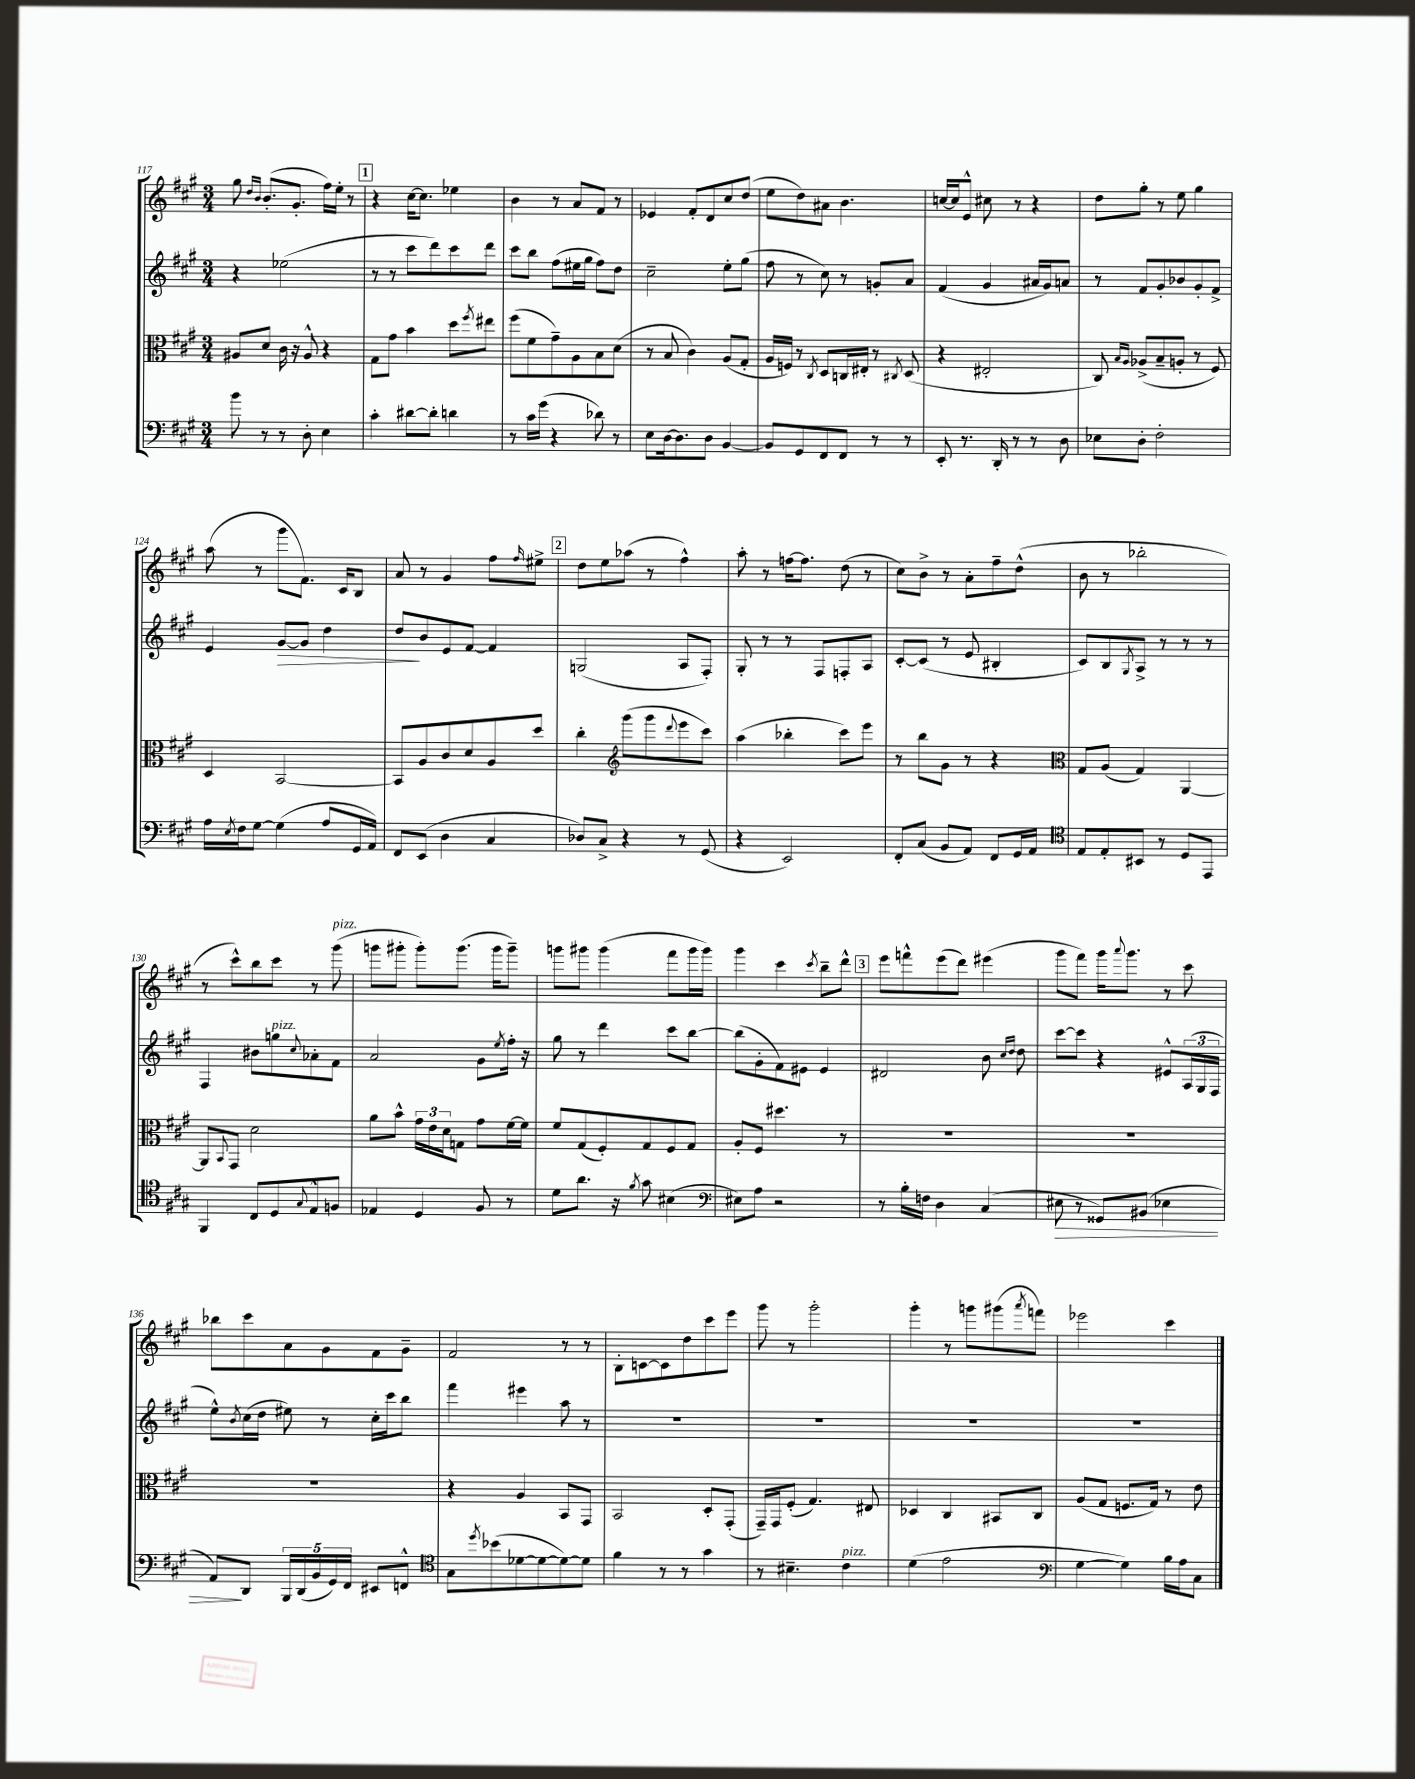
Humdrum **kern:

**kern	**dynam	**kern	**kern	**dynam	**kern
*part4	*part4	*part3	*part2	*part2	*part1
*staff4	*staff4	*staff3	*staff2	*staff2	*staff1
*clefF4	*	*clefC3	*clefG2	*	*clefG2
*k[f#c#g#]	*	*k[f#c#g#]	*k[f#c#g#]	*	*k[f#c#g#]
*M3/4	*	*M3/4	*M3/4	*	*M3/4
=117	=117	=117	=117	=117	=117
8b\	.	8A#X/L	4r	.	8gg#\
.	.	.	.	.	16qqdd/LL
.	.	.	.	.	16qqb/JJ
8r	.	8d/J	.	.	(8.b'/L
8r	.	16c#\	(2ee-X\	.	.
.	.	16r	.	.	8.g#'/J
8D'\	.	8A#^^/	.	.	.
4E\	.	4r	.	.	16ff#\LL)
.	.	.	.	.	16ee'\JJ
.	.	.	.	.	8r
!!LO:REH:place=s1:t=1
=118	=118	=118	=118	=118	=118
4c#'\	.	8G#\L	8r	.	4r
.	.	8g#\J	8r	.	.
[8d#X\L	.	4b\	8ccc#\L	.	[16cc#\KL
.	.	.	.	.	8.cc#\J]
8d#'\J]	.	.	8ddd\)	.	.
4dn\	.	8dd\L	8ccc#\	.	4ee-X\
.	.	8qff#/	.	.	.
.	.	8ee#X\J	8ddd\J	.	.
=119	=119	=119	=119	=119	=119
8r	.	(8ff#\L	8ccc#\L	.	4b\
16c#\LL	.	8f#\	8bb\J	.	.
(16g#\JJ	.	.	.	.	.
4r	.	8g#~\)	(8ff#\L	.	8r
.	.	8A\	16ee#X\L	.	8a/L
.	.	.	16gg#\JJ	.	.
8d-X\)	.	8B\	8ff#\L)	.	8f#/J
8r	.	(8d\J	8dd\J	.	8r
=120	=120	=120	=120	=120	=120
8E\L	.	8r	2cc#~\	.	4e-X/
[16D\k	.	8B/	.	.	.
8.D\]	.	.	.	.	.
.	.	4c#\)	.	.	8f#'/L
8D\J	.	.	.	.	8d/
[4BB/	.	(8A/L	8ee'\L	.	8cc#/
.	.	8G#'/J	(8gg#\J	.	(8dd/J
=121	=121	=121	=121	=121	=121
8BB/L]	.	16A/LL	8ff#\	.	8ee\L
.	.	16Fn/JJ)	.	.	.
8GG#/	.	8r	8r	.	8dd\)
.	.	8qC#/	.	.	.
8FF#/	.	8D/L	8cc#\)	.	8a#X\J
8FF#/J	.	16Cn/L	8r	.	4.b\
.	.	16E#X'/JJ	.	.	.
8r	.	8r	8gn'/L	.	.
.	.	8qC#X/	.	.	.
8r	.	(8D/	8a/J	.	.
=122	=122	=122	=122	=122	=122
8EE'/	.	4r	(4f#/	.	[16ccn/LL
.	.	.	.	.	16cc/J]
8.r	.	.	.	.	8e^^/J
.	.	2E#X'/	4g#/	.	8cc#X\
16DD'/	.	.	.	.	.
8r	.	.	.	.	8r
8r	.	.	16a#X/LL	.	4r
.	.	.	16g#/J)	.	.
8D\	.	.	8an/J	.	.
=123	=123	=123	=123	=123	=123
8E-X\L	.	8C#/)	8r	.	8dd\L
.	.	16qqB/LL	.	.	.
.	.	16qqA/JJ	.	.	.
8D'\J	.	(8A-X^/L	8f#/L	.	8gg#'\J
2F#'\	.	8B~/	8g#'/	.	8r
.	.	8An'/J	8b-X/	.	8ee\
.	.	8r	8g#'/	.	4gg#\
.	.	8F#/)	8f#^/J	.	.
!!LO:LB:g=z
=124	=124	=124	=124	=124	=124
16A\LL	.	4D/	4e/	.	(8aa\
8qE/	.	.	.	.	.
16F#\J	.	.	.	.	.
[8G#\J	.	.	.	.	8r
!	!	!	!	!LO:HP:b	!
(4G#\]	.	[2BB/	[8g#/L	>	8ggg#\L
.	.	.	8g#/J]	.	8.f#\J)
8A/L	.	.	4dd\	.	.
.	.	.	.	.	16c#/KL
16GG#/L	.	.	.	.	8B/J
16AA/JJ)	.	.	.	.	.
=125	=125	=125	=125	=125	=125
8FF#/L	.	8BB/L]	8dd/L	.	8a/
(8EE/J	.	8A/	8b/	]	8r
4D\	.	8c#/	8e/	.	4g#/
.	.	8d/	[8f#/J	.	.
4C#/	.	8A/	4f#/]	.	8ff#\L
.	.	.	.	.	16qqff#/
.	.	8dd/J	.	.	8ee#X^\J
!!LO:REH:place=s1:t=2
=126	=126	=126	=126	=126	=126
8D-X/L)	.	4cc#'\	(2Gn/	.	8dd\L
8C#^/J	.	.	.	.	8ee\
*	*	*clefG2	*	*	*
4r	.	(8ggg#\L	.	.	(8aa-X\J
.	.	8ggg#\	.	.	8r
.	.	8qqddd/	.	.	.
8r	.	8eee\	8A/L	.	4ff#^^\)
(8GG#/	.	8ccc#\J)	8F#'/J)	.	.
=127	=127	=127	=127	=127	=127
4r	.	(4aa\	8G#'/	.	8aa'\
.	.	.	8r	.	8r
2EE/)	.	4bb-X'\	8r	.	[16ffn\KL
.	.	.	.	.	8.ff\J]
.	.	.	8F#/L	.	.
.	.	8ccc#\L)	8Fn'/	.	(8dd\
.	.	8eee\J	8A/J	.	8r
=128	=128	=128	=128	=128	=128
8FF#'/L	.	8r	[8c#'/L	.	8cc#\L)
(8C#/J	.	8bb\L	(8c#/J]	.	8b^\J
8BB/L	.	8g#\J	8r	.	8r
8AA/J)	.	8r	8e/	.	8a'\L
8FF#/L	.	4r	4B#X'/	.	8ff#~\
16GG#/L	.	.	.	.	(8dd^^\J
16AA/JJ	.	.	.	.	.
=129	=129	=129	=129	=129	=129
*clefC4	*	*clefC3	*	*	*
8E/L	.	8G#/L	8c#/L)	.	8b\
8E'/	.	(8A/J	8B/	.	8r
.	.	.	8qG#/	.	.
8BB#X/J	.	4G#/)	8A^/J	.	2bb-X'\
8r	.	.	8r	.	.
8D/L	.	[4AA/	8r	.	.
8EE/J	.	.	8r	.	.
!!LO:LB:g=z
=130	=130	=130	=130	=130	=130
4FF#/	.	8AA/L]	4F#/	.	8r
.	.	8qqBB/	.	.	.
.	.	8GG#/J	.	.	8ccc#^^\L)
8C#/L	.	2d\	8b#X\L	.	8bb\
!	!	!	!LO:TX:a:i:t=pizz.	!	!
8D/	.	.	8ggn\	.	8ccc#\J
8qqG#/	.	.	8qqcc#/	.	.
8E^^/	.	.	8a-X'\	.	8r
!	!	!	!	!	!LO:TX:a:i:t=pizz.
8Fn/J	.	.	8f#\J	.	(8ggg#\
=131	=131	=131	=131	=131	=131
4E-X/	.	8a\L	2a/	.	8gggn\L
.	.	8b^^\J	.	.	8ggg#X'\J
4D/	.	24g#\LL	.	.	8ggg#'\L)
.	.	24e\	.	.	.
.	.	24d\J	.	.	.
.	.	8Gn\J	.	.	(8.ggg#\J
8F#/	.	8g#\L	8g#\L	.	.
.	.	.	.	.	16ggg#\KL
.	.	.	8qee/	.	.
8r	.	[16f#\L	16ff#'\Jk	.	8ggg#~\J)
.	.	16f#\JJ]	16r	.	.
=132	=132	=132	=132	=132	=132
8d\L	.	8f#/L	8gg#\	.	8gggn\L
8.a\J	.	(8G#/	8r	.	8ggg#X\J
.	.	8F#'/)	4ddd\	.	(4ggg#\
16r	.	.	.	.	.
8qf#/	.	.	.	.	.
8g#\	.	8G#/	.	.	.
(4B#X\	.	8F#/	8ccc#\L	.	8fff#\L
.	.	8G#/J	[8bb\J	.	16ggg#\L
.	.	.	.	.	16ggg#\JJ)
=133	=133	=133	=133	=133	=133
*clefF4	*	*	*	*	*
8E#X\L)	.	8A'/L	(8bb\L]	.	4ggg#\
8A\J	.	8F#/J	8g#'\	.	.
2r	.	4.dd#X\	8f#\)	.	4ccc#\
.	.	.	8e#X\J	.	.
.	.	.	.	.	8qccc#/
.	.	.	4e#/	.	8bb~\L
.	.	8r	.	.	8ddd^^\J
!!LO:REH:place=s1:t=3
=134	=134	=134	=134	=134	=134
8r	.	2.r	2d#X/	.	8eee\L
16B'\LL	.	.	.	.	8fffn^^\
16Fn\JJ	.	.	.	.	.
4D\	.	.	.	.	(8eee\
.	.	.	.	.	8ddd\J)
(4C#/	.	.	8b\	.	(4eee#X\
.	.	.	16qqcc#/LL	.	.
.	.	.	16qqdd/JJ	.	.
.	.	.	8dd\	.	.
=135	=135	=135	=135	=135	=135
!	!LO:HP:b	!	!	!	!
8E#X\	>	2.r	[8ccc#\L	.	8ggg#\L
8r	.	.	8ccc#\J]	.	8fff#\J)
8GG##X/L)	.	.	4r	.	16ggg#\KL
.	.	.	.	.	8qqaaa/
.	.	.	.	.	8.ggg#\J
(8BB#X/J	.	.	.	.	.
4E-X\	.	.	8e#X^^/L	.	8r
.	.	.	(24A/L	.	8ccc#\
.	.	.	24G#/	.	.
.	.	.	24F#/JJ	.	.
!!LO:LB:g=z
=136	=136	=136	=136	=136	=136
8AA/L)	.	2.r	8ee^^\L)	.	8bb-X\L
.	.	.	8qb/	.	.
8DD/J	]	.	(16cc#\L	.	8ccc#\
.	.	.	16dd\JJ	.	.
20BBB/LL	.	.	8ee#X\)	.	8a\
(20DD/	.	.	.	.	.
20BB/	.	.	.	.	.
.	.	.	8r	.	8g#\
20GG#/)	.	.	.	.	.
20FF#/JJ	.	.	.	.	.
8EE#X/L	.	.	16cc#'\LL	.	8f#\
.	.	.	16ccc#\J	.	.
8FFn^^/J	.	.	8bb\J	.	8g#~\J
=137	=137	=137	=137	=137	=137
*clefC4	*	*	*	*	*
8G#\L	.	4r	4fff#\	.	2f#/
8qdd/	.	.	.	.	.
(8b-X\	.	.	.	.	.
[8d-X\	.	4A/	4eee#X\	.	.
8d-\_	.	.	.	.	.
8d-\_)	.	8BB/L	8aa\	.	8r
8d-\J]	.	8GG#/J	8r	.	8r
=138	=138	=138	=138	=138	=138
4f#\	.	2BB/	2.r	.	8B'\L
.	.	.	.	.	[8cn\
8r	.	.	.	.	8c\]
8r	.	.	.	.	8dd\
4g#\	.	8D'/L	.	.	8ccc#\
.	.	(8GG#'/J	.	.	8eee\J
=139	=139	=139	=139	=139	=139
8r	.	16GG#~/LL)	2.r	.	8ggg#\
.	.	16GG#/J	.	.	.
4.B#X~\	.	(8F#'/J	.	.	8r
.	.	4.G#/)	.	.	2ggg#'\
!LO:TX:a:i:t=pizz.	!	!	!	!	!
4c#\	.	.	.	.	.
.	.	8E#X/	.	.	.
=140	=140	=140	=140	=140	=140
(4d\	.	4D-X/	2.r	.	4ggg#'\
2e\	.	4C#/	.	.	8r
.	.	.	.	.	8gggn\L
.	.	8BB#X/L	.	.	(8ggg#X\
.	.	.	.	.	8qaaa/
.	.	8C#/J	.	.	8fffn\J)
=141	=141	=141	=141	=141	=141
*clefF4	*	*	*	*	*
[4G#\	.	(8A/L	2.r	.	2eee-X\
.	.	8G#/J	.	.	.
4G#\])	.	8.Fn/L	.	.	.
.	.	16G#/Jk)	.	.	.
16B\LL	.	8r	.	.	4ccc#\
16A\J	.	.	.	.	.
8C#\J	.	8e\	.	.	.
==	==	==	==	==	==
*-	*-	*-	*-	*-	*-
